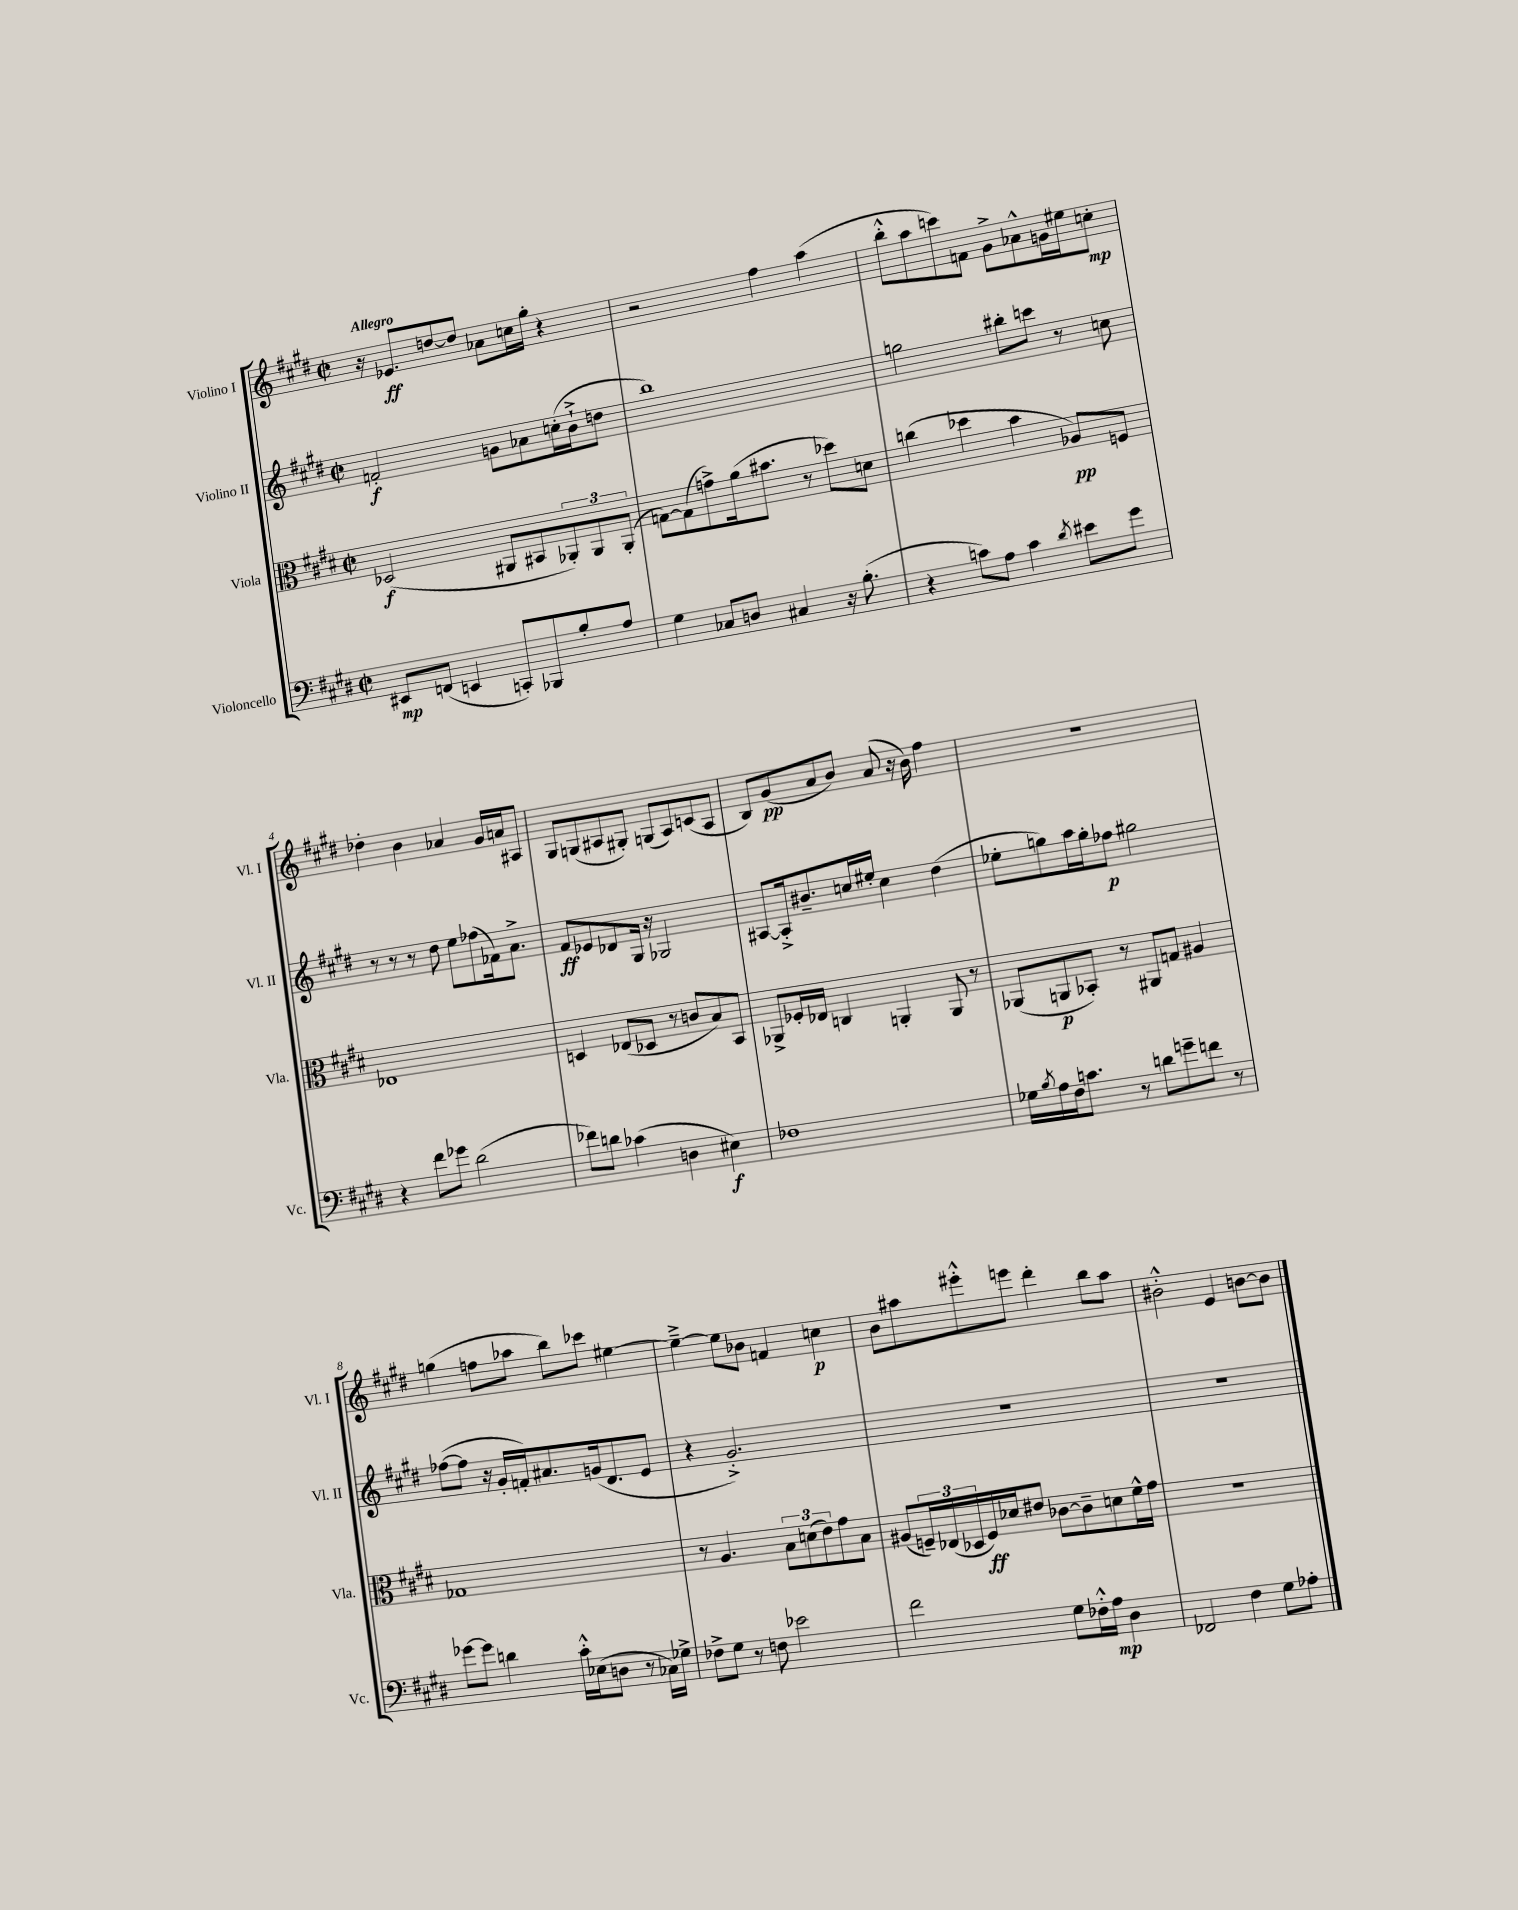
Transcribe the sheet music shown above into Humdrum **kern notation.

**kern	**dynam	**kern	**dynam	**kern	**dynam	**kern	**dynam
*part4	*part4	*part3	*part3	*part2	*part2	*part1	*part1
*staff4	*staff4	*staff3	*staff3	*staff2	*staff2	*staff1	*staff1
*I"Violoncello	*	*I"Viola	*	*I"Violino II	*	*I"Violino I	*
*I'Vc.	*	*I'Vla.	*	*I'Vl. II	*	*I'Vl. I	*
*clefF4	*	*clefC3	*	*clefG2	*	*clefG2	*
*k[f#c#g#d#]	*	*k[f#c#g#d#]	*	*k[f#c#g#d#]	*	*k[f#c#g#d#]	*
*M2/2	*	*M2/2	*	*M2/2	*	*M2/2	*
*met(c|)	*	*met(c|)	*	*met(c|)	*	*met(c|)	*
=1	=1	=1	=1	=1	=1	=1	=1
!	!	!	!	!	!	!LO:TX:a:B:t=Allegro	!
8EE#X/L	mp	(2D-X/	f	2fn'/	f	16r	.
.	.	.	.	.	.	8.e-X/L	ff
(8FFn/J	.	.	.	.	.	.	.
4EEn/	.	.	.	.	.	[8ddn/	.
.	.	.	.	.	.	8dd/J]	.
8CCn'/L)	.	8AA#X/L	.	8gn\L	.	8a-X\L	.
8BBB-X/	.	8BB#X/	.	8a-X\	.	16ccn\L	.
.	.	.	.	.	.	16gg#'\JJ	.
8B'/	.	12AA-X'/)	.	(16ccn'\L	.	4r	.
.	.	.	.	16b`^\J	.	.	.
.	.	12AA-/	.	.	.	.	.
8A/J	.	.	.	8ddn\J	.	.	.
.	.	(12AA-'/J	.	.	.	.	.
=2	=2	=2	=2	=2	=2	=2	=2
4G#\	.	[8Gn\L)	.	1bb)	.	2r	.
.	.	(8G\]	.	.	.	.	.
8C-X/L	.	8gn^\)	.	.	.	.	.
8Dn/J	.	(16a\k	.	.	.	.	.
.	.	8.b#X\J	.	.	.	.	.
4C#X/	.	.	.	.	.	4ff#\	.
.	.	8r	.	.	.	.	.
16r	.	8dd-X\L)	.	.	.	(4aa\	.
(8.B'\	.	.	.	.	.	.	.
.	.	8dn\J	.	.	.	.	.
=3	=3	=3	=3	=3	=3	=3	=3
4r	.	(4ccn\	.	2ggn\	.	8bb'^^\L	.
.	.	.	.	.	.	8aa\	.
8cn\L)	.	4dd-X\	.	.	.	8cccn\)	.
8A\J	.	.	.	.	.	8fn\J	.
4c\	.	4b\	.	8bb#X'\L	.	8g#^\L	.
.	.	.	.	8cccn\J	.	8a-X^^\	.
8qd#/	.	.	.	.	.	.	.
8e#X\L	.	8A-X/L)	pp	8r	.	16gn\L	.
.	.	.	.	.	.	16ee#X\J	.
8g#\J	.	8Fn/J	.	8ccn\	.	8ccn'\J	mp
!!LO:LB:g=z
=4	=4	=4	=4	=4	=4	=4	=4
4r	.	1E-X	.	8r	.	4dd-X'\	.
.	.	.	.	8r	.	.	.
8f#\L	.	.	.	8r	.	4b\	.
8g-X\J	.	.	.	8dd#\	.	.	.
(2d#\	.	.	.	8ee\L	.	4a-X/	.
.	.	.	.	(8ff-X\	.	.	.
.	.	.	.	16f-X\k)	.	16g#/LL	.
.	.	.	.	8.a^\J	.	16an/J	.
.	.	.	.	.	.	8A#X/J	.
=5	=5	=5	=5	=5	=5	=5	=5
8f-X\L)	.	4Dn/	.	8f#/L	ff	8G#/L	.
8dn\J	.	.	.	8e-X/	.	(8Gn/	.
(4c-X\	.	(8E-X/L	.	8d-X/	.	8A#X/	.
.	.	8D-X/J	.	16G#/Jk	.	8G#X'/J)	.
.	.	.	.	16r	.	.	.
4Dn\	.	8r	.	2G-X/	.	(8Gn/L	.
.	.	8cn/L	.	.	.	8A#/)	.
4E#X\)	f	8B/)	.	.	.	(8cn/	.
.	.	8BB/J	.	.	.	8A#/J	.
=6	=6	=6	=6	=6	=6	=6	=6
1F-X	.	8AA-X^/L	.	[8A#X/L	.	8B/L)	.
.	.	16F-X'/L	.	16A#'^/k]	.	(8g#/	pp
.	.	16E-X/JJ	.	8.b#X~/	.	.	.
.	.	4Cn/	.	.	.	8a/	.
.	.	.	.	16ccn/L	.	8b/J)	.
.	.	.	.	16ee#X'/JJ	.	.	.
.	.	4AAn'/	.	4cc\	.	(8a/	.
.	.	.	.	.	.	16r	.
.	.	.	.	.	.	16b\)	.
.	.	8AA/	.	(4dd#\	.	4ff#\	.
.	.	8r	.	.	.	.	.
=7	=7	=7	=7	=7	=7	=7	=7
16G-X\LL	.	(8AA-X/L	.	8ee-X'\L	.	1r	.
8qB/	.	.	.	.	.	.	.
16A\	.	.	.	.	.	.	.
16F#\J	.	8AAn/	p	8ggn\)	.	.	.
8.cn\J	.	.	.	.	.	.	.
.	.	8BB-X'/J)	.	16aa\L	.	.	.
.	.	.	.	16gg'\J	.	.	.
8r	.	8r	.	8ff-X\J	p	.	.
8dn\L	.	8AA#X/L	.	2gg#X\	.	.	.
8gn~\	.	8Gn/J	.	.	.	.	.
8fn\J	.	4A#X/	.	.	.	.	.
8r	.	.	.	.	.	.	.
!!LO:LB:g=z
=8	=8	=8	=8	=8	=8	=8	=8
[8g-X\L	.	1G-X	.	([8ff-X\L	.	(4ggn\	.
8g-\J]	.	.	.	8ff-\J]	.	.	.
4dn\	.	.	.	16r	.	8ffn\L	.
.	.	.	.	16g#'/LL	.	.	.
.	.	.	.	16fn'/J)	.	8aa-X\J	.
.	.	.	.	8.a#X/	.	.	.
16c#'^^\LL	.	.	.	.	.	8bb\L)	.
(16E-X\J	.	.	.	.	.	.	.
8Dn\J	.	.	.	(16gn/k	.	8ccc-X\J	.
.	.	.	.	8.d#/	.	.	.
8r	.	.	.	.	.	[4ee#X\	.
16C-X\LL)	.	.	.	8e/J	.	.	.
16G-X^\JJ	.	.	.	.	.	.	.
=9	=9	=9	=9	=9	=9	=9	=9
8F-X^\L	.	8r	.	4r	.	4ee#~^\_	.
8G#\J	.	4.A/	.	.	.	.	.
8r	.	.	.	2.g#'^/)	.	8ee#\L]	.
8Fn\	.	.	.	.	.	8b-X\J	.
2e-X\	.	12B\L	.	.	.	4fn/	.
.	.	(12dn\	.	.	.	.	.
.	.	12e\)	.	.	.	.	.
.	.	8g#\	.	.	.	4ccn\	p
.	.	8B\J	.	.	.	.	.
=10	=10	=10	=10	=10	=10	=10	=10
2f#\	.	(8A#X/L	.	1r	.	8b\L	.
.	.	24Fn~/L)	.	.	.	8aa#X\	.
.	.	(24E-X/	.	.	.	.	.
.	.	24D-X/	.	.	.	.	.
.	.	16F/)	ff	.	.	8eee#X'^^\	.
.	.	16d-X/J	.	.	.	.	.
.	.	8e#X/J	.	.	.	8eeen\J	.
8G#\L	.	[8c-X\L	.	.	.	4ddd#'\	.
16F-X'^^\L	.	8c-~\]	.	.	.	.	.
16A\JJ	mp	.	.	.	.	.	.
4D#\	.	8dn\	.	.	.	8bb\L	.
.	.	16f#^^\L	.	.	.	8aa#\J	.
.	.	16g#\JJ	.	.	.	.	.
=11	=11	=11	=11	=11	=11	=11	=11
2FF-X/	.	1r	.	1r	.	2b#X'^^\	.
4F#\	.	.	.	.	.	4e/	.
8G#\L	.	.	.	.	.	[8bn\L	.
8A-X'\J	.	.	.	.	.	8b\J]	.
==	==	==	==	==	==	==	==
*-	*-	*-	*-	*-	*-	*-	*-
